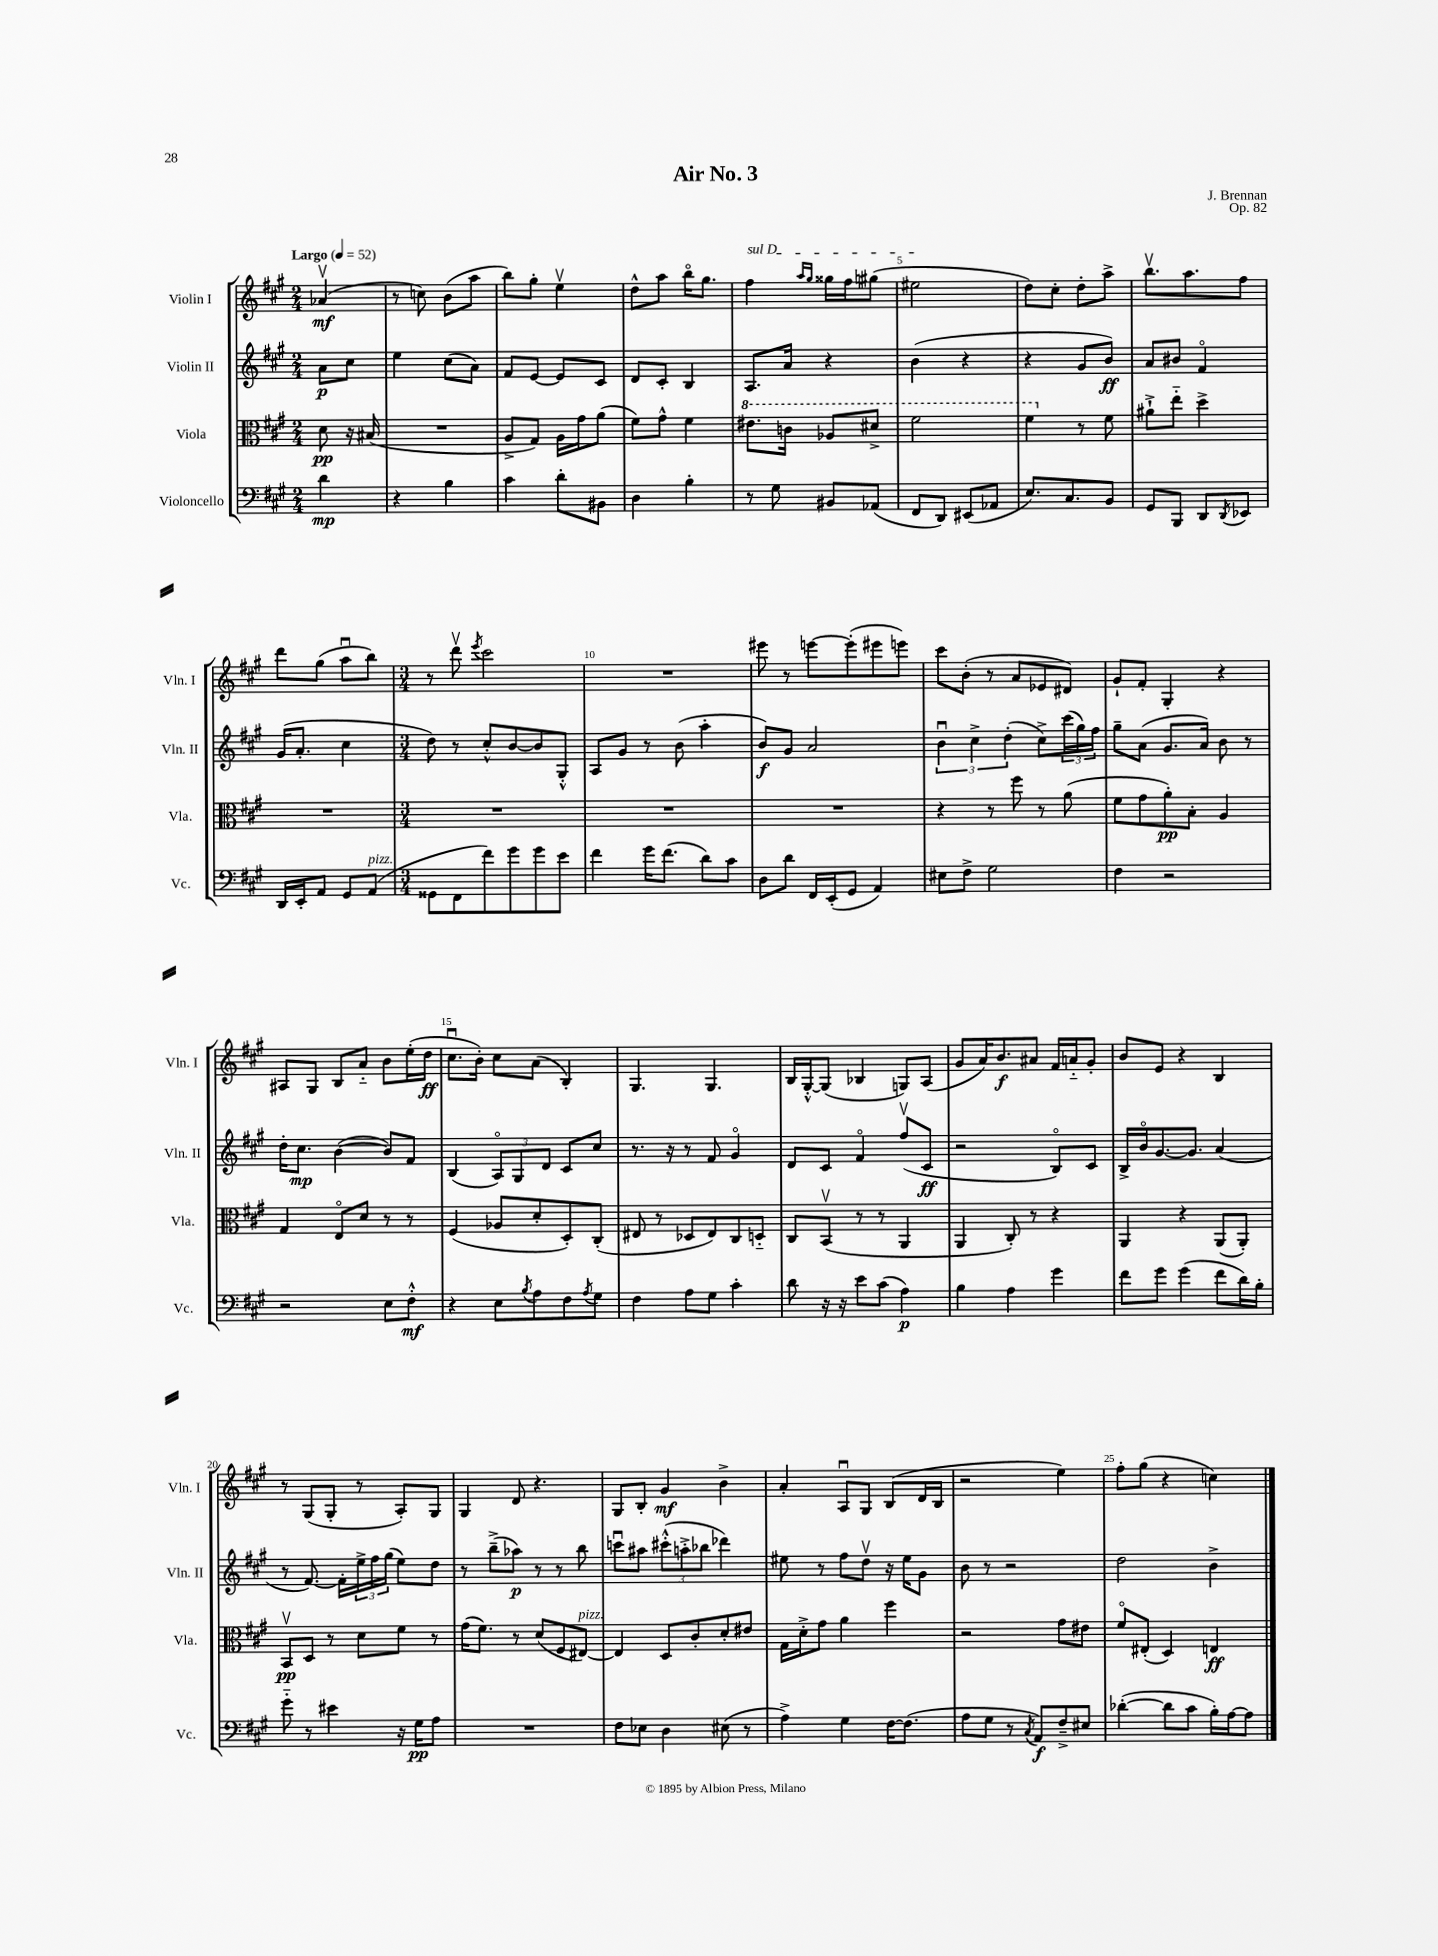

**kern	**kern	**kern	**kern
*staff4	*staff3	*staff2	*staff1
*clefF4	*clefC3	*clefG2	*clefG2
*k[f#c#g#]	*k[f#c#g#]	*k[f#c#g#]	*k[f#c#g#]
*M2/4	*M2/4	*M2/4	*M2/4
*MM52	*MM52	*MM52	*MM52
4d	8d	8a	(4a-v
.	16r	8cc#	.
.	(16B#	.	.
=	=	=	=
4r	2r	4ee	8r
.	.	.	8cc)
4B	.	(8cc#	(8b
.	.	8a)	8aa
=	=	=	=
4c#	8A^	8f#	8bb)
.	8G#)	[8e	8gg#'
8d'	16A	8e]	4eev
.	16g#	.	.
8BB#	(8a	8c#	.
=	=	=	=
4D	8f#)	8d	8dd^^
.	8g#^^	8c#'	8aa
4B'	4f#	4B	16bbo
.	.	.	8.gg#
=	=	=	=
8r	8.ee#	8.A	4ff#
8G#	.	.	.
.	16cc	16a	.
.	.	.	16qqaa
.	.	.	16qqgg#
8BB#	8a-	4r	16gg##
.	.	.	16ff#
(8AA-	8dd#^	.	(8gg#
=	=	=	=
8FF#	2ff#	(4b	2ee#
8DD)	.	.	.
(8EE#	.	4r	.
8AA-	.	.	.
=	=	=	=
8.E)	4ff#	4r	8dd)
.	.	.	8cc#'
8.C#	.	.	.
.	8r	8g#	8dd'
8BB	8f#	8b)	8aa^
=	=	=	=
8GG#	8a#`^	8a	8.bbv
8BBB	8ee'~	8b#	.
.	.	.	8.aa
8DD	4dd^	4f#o	.
8qDD	.	.	.
8EE-	.	.	8ff#
=	=	=	=
16DD	2r	(16g#	8ddd
16EE'	.	8.a'	.
8AA	.	.	(8gg#
8GG#	.	4cc#	8aau
(8AA	.	.	8bb)
=	=	=	=
*M3/4	*M3/4	*M3/4	*M3/4
8GG##	2.r	8dd)	8r
8FF#	.	8r	8dddv
.	.	.	8qeee
8f#)	.	8cc#'^^	2ccc#
8g#	.	[8b	.
8g#	.	8b]	.
8e	.	8G#'^^	.
=	=	=	=
4f#	2.r	8A	2.r
.	.	8g#	.
16g#	.	8r	.
(8.f#	.	.	.
.	.	(8b	.
8d)	.	4aa'	.
8c#	.	.	.
=	=	=	=
8D	2.r	8b)	8eee#
8d	.	8g#	8r
16FF#	.	2a	[8eee
(16EE'	.	.	.
8GG#	.	.	(8eee']
4AA)	.	.	8eee#
.	.	.	8eee)
=	=	=	=
8E#	4r	6bu	8ccc#
8F#^	.	.	(8b'
.	.	6cc#^	.
2G#	8r	.	8r
.	.	(6dd'	.
.	8ff#	.	8a
.	8r	8cc#^)	8e-
.	(8a	(24ccc#	8d#)
.	.	24gg#)	.
.	.	24ff#	.
=	=	=	=
4F#	8f#	8gg#~	8g#`
.	8g#	(8a	8f#'
2r	8a')	8.g#	4G#'
.	8B'	.	.
.	.	16a)	.
.	4A	8b	4r
.	.	8r	.
=	=	=	=
2r	4G#	16dd'	8A#
.	.	8.cc#	.
.	.	.	8G#
.	8Eo	([4b	8B
.	8d	.	8a'~
8E	8r	8b])	8b
8F#'^^	8r	8f#	(16ee'
.	.	.	16dd
=	=	=	=
4r	(4F#	(4B	8.cc#u
.	.	.	16b')
8E	8A-	12Ao)	8cc#
.	.	12G#	.
8qB	.	.	.
8A	8d'	.	(8a
.	.	12d	.
8F#	8D')	8c#	4B')
8qA	.	.	.
8G#	(8C#'	8cc#	.
=	=	=	=
4F#	8E#	8.r	4.G#
.	8r	.	.
.	.	16r	.
8A	8D-	8r	.
8G#	8E#)	8f#	4.G#
4c#'	8C#	4g#o	.
.	8D'~	.	.
=	=	=	=
8d	8C#	8d	16B
.	.	.	[16G#'^^
16r	(8BBv	8c#	(8G#]
16r	.	.	.
8e	8r	4f#o	4B-
(8c#	8r	.	.
4A)	4AA	(8ff#v	8G)
.	.	8c#	(8A
=	=	=	=
4B	4AA	2r	8g#
.	.	.	16a)
.	.	.	8.b
4A	8C#')	.	.
.	8r	.	8a#
4g#	4r	8Bo)	16f#
.	.	.	16a'~
.	.	8c#	8g#'
=	=	=	=
8f#	4AA	16B^	8b
.	.	16bo	.
8g#	.	[8.g#	8e
(4g#	4r	.	4r
.	.	8.g#]	.
8f#	(8AA	(4a	4B
16d)	8AA')	.	.
16B'	.	.	.
=	=	=	=
8g#'~	8BBv	8r	8r
8r	8D	[8.f#)	(8G#
4e#	8r	.	8G#'
.	.	16f#']	.
.	8d	24ee^	8r
.	.	24ff#	.
.	.	(24gg#	.
16r	8f#	8ee)	8A')
16G#	.	.	.
8A	8r	8dd	8G#
=	=	=	=
2.r	(16g#	8r	4G#
.	8.f#)	.	.
.	.	(8bb~^	.
.	8r	8aa-)	8d
.	(8d	8r	4.r
.	8F#	8r	.
.	[8E#)	8bb	.
=	=	=	=
8F#	4E#]	8cccu	8G#
8E-	.	8aa#	8B'
4D	8D	(12ccc#'^^	4g#
.	.	12aa'^	.
.	8c#'	.	.
.	.	12bb-	.
(8E#	8d'	4ddd-)	4b^
8r	8e#	.	.
=	=	=	=
4A^)	16G#	8ee#	4a'
.	16d'^	.	.
.	8g#	8r	.
4G#	4a	8ff#	8Au
.	.	8ddv	8G#
[16F#	4ff#	16r	(8B
(8.F#]	.	16ee#	.
.	.	8g#	16d
.	.	.	16B
=	=	=	=
8A	2r	8b	2r
8G#	.	8r	.
8r	.	2r	.
8qC#	.	.	.
8AA)	.	.	.
8F#~^	8g#	.	4ee)
8E#	8e#	.	.
=	=	=	=
([4d-'	8f#o	2dd	8ff#'
.	(8E#'	.	(8gg#
8d-]	4D)	.	4r
8c#	.	.	.
16B')	4E	4b^	4cc)
[16A	.	.	.
8A]	.	.	.
==	==	==	==
*-	*-	*-	*-
